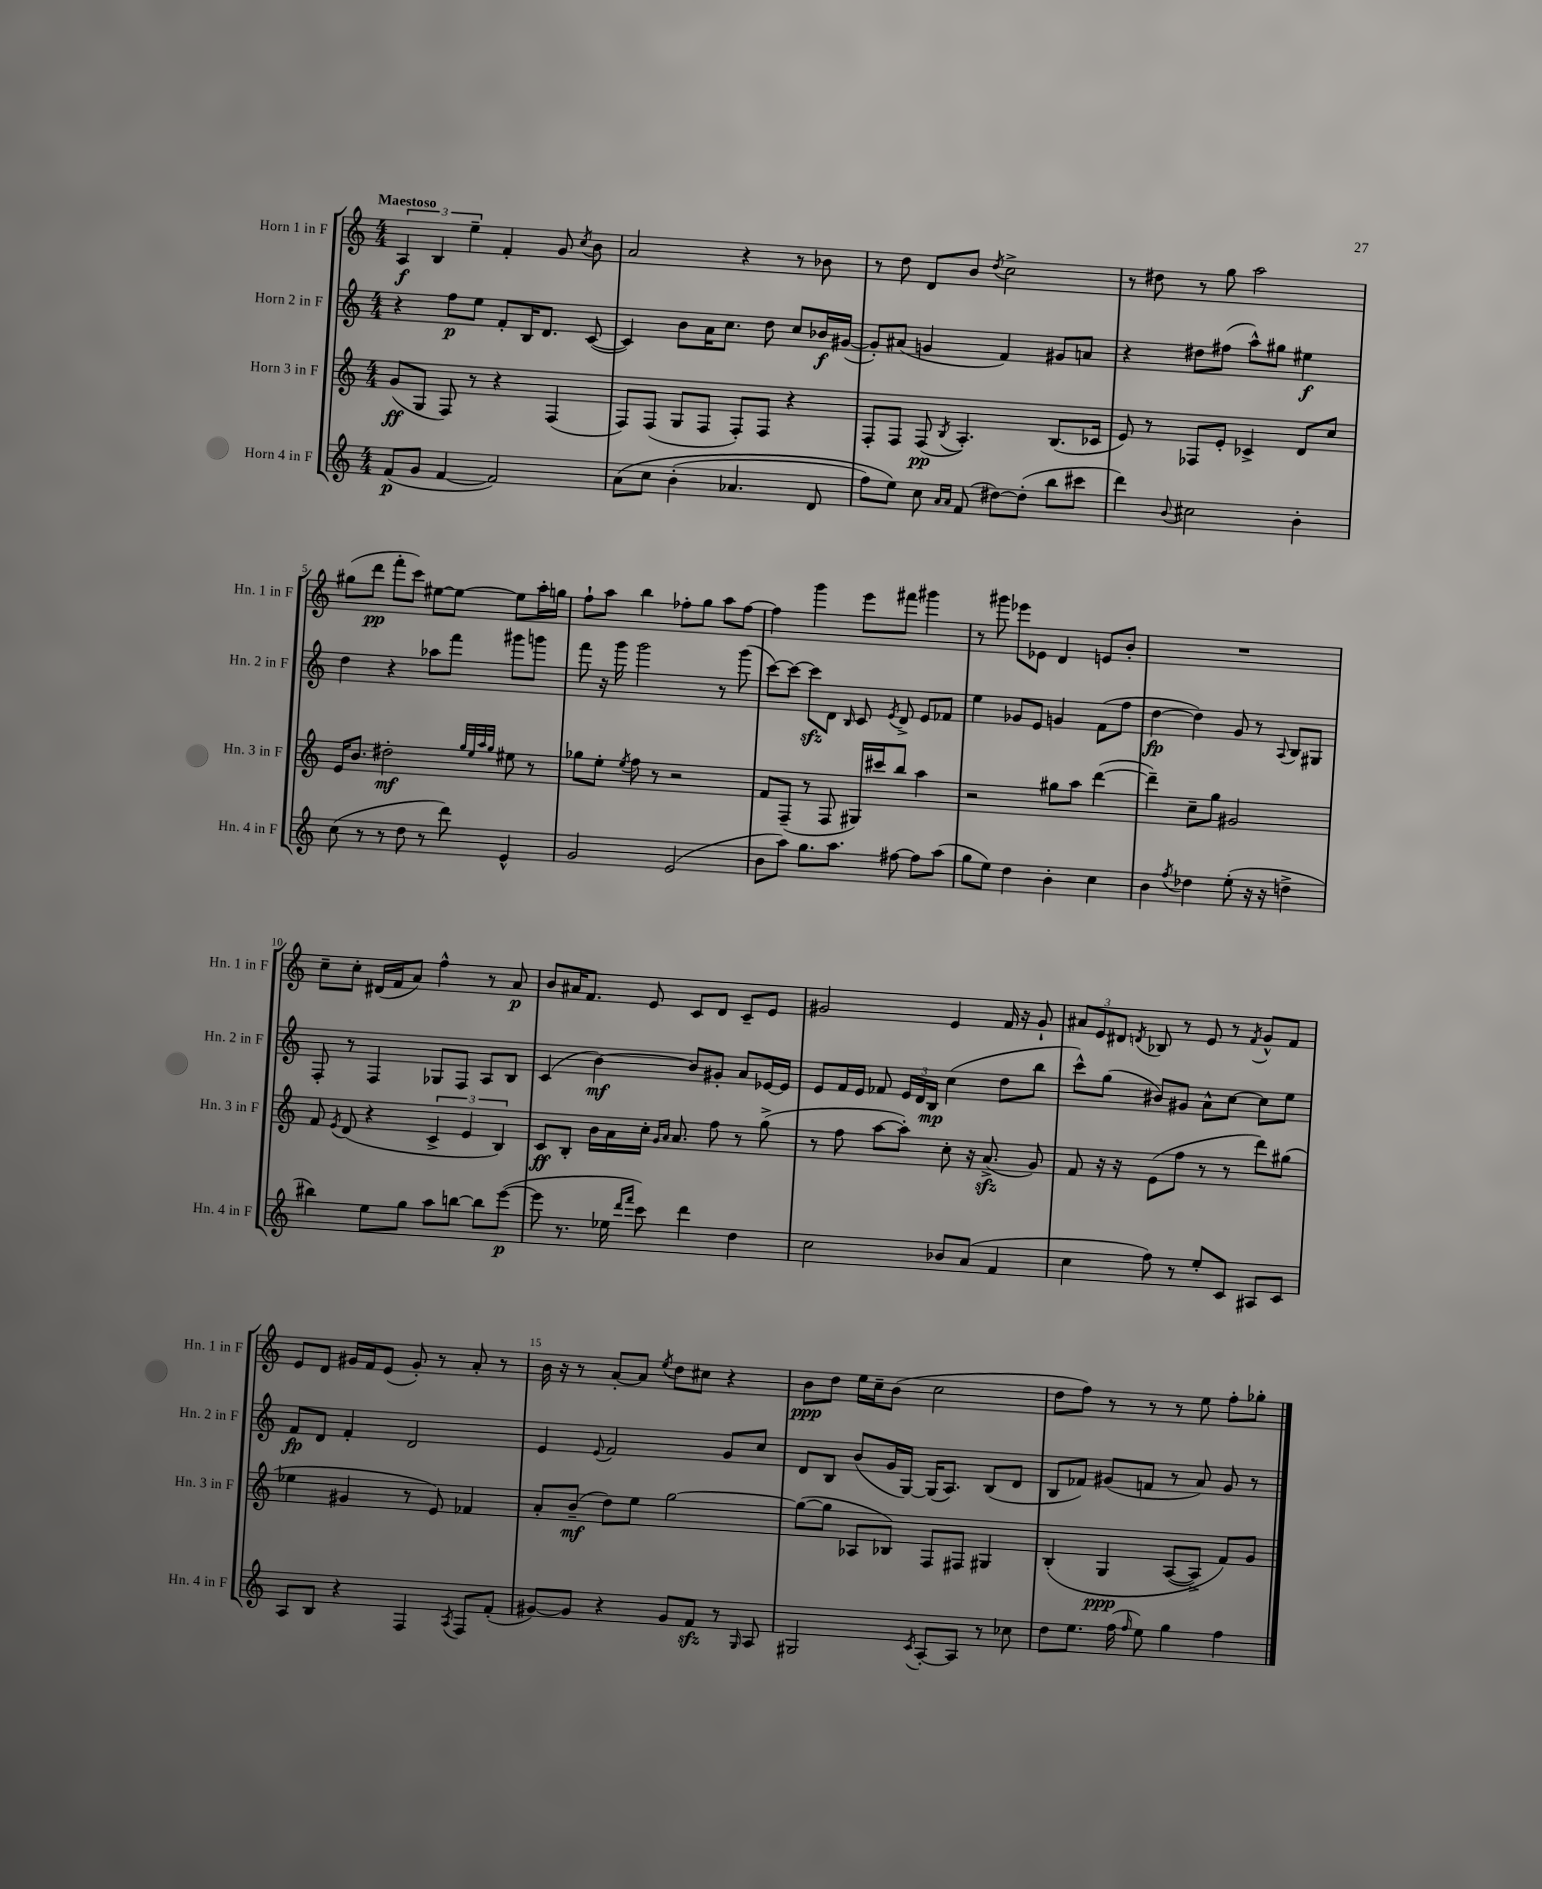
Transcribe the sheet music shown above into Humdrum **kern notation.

**kern	**dynam	**kern	**dynam	**kern	**dynam	**kern	**dynam
*part4	*part4	*part3	*part3	*part2	*part2	*part1	*part1
*staff4	*staff4	*staff3	*staff3	*staff2	*staff2	*staff1	*staff1
*I"Horn 4 in F	*	*I"Horn 3 in F	*	*I"Horn 2 in F	*	*I"Horn 1 in F	*
*I'Hn. 4 in F	*	*I'Hn. 3 in F	*	*I'Hn. 2 in F	*	*I'Hn. 1 in F	*
*clefG2	*	*clefG2	*	*clefG2	*	*clefG2	*
*k[]	*	*k[]	*	*k[]	*	*k[]	*
*M4/4	*	*M4/4	*	*M4/4	*	*M4/4	*
=1	=1	=1	=1	=1	=1	=1	=1
!	!	!	!	!	!	!LO:TX:a:B:t=Maestoso	!
(8f/L	p	(8g/L	ff	4r	.	6A/	f
8g/J	.	8G/J	.	.	.	.	.
.	.	.	.	.	.	6B/	.
[4f/	.	8F/)	.	8ff\L	p	.	.
.	.	.	.	.	.	6ee~\	.
.	.	8r	.	8ee\J	.	.	.
2f/])	.	4r	.	8f'/L	.	4f'/	.
.	.	.	.	16B/K	.	.	.
.	.	.	.	8.d/J	.	.	.
.	.	(4F/	.	.	.	8g/	.
.	.	.	.	.	.	8qcc/	.
.	.	.	.	([8c/	.	8b\	.
=2	=2	=2	=2	=2	=2	=2	=2
(8a\L	.	8F/L)	.	4c/])	.	2a/	.
8cc\J	.	(8F/J	.	.	.	.	.
(4b'\	.	8G/L	.	8b\L	.	.	.
.	.	8F/J	.	16a\K	.	.	.
.	.	.	.	8.cc\J	.	.	.
4.a-X/	.	8F'/L)	.	.	.	4r	.
.	.	8F/J	.	8dd\	.	.	.
.	.	4r	.	8cc/L	.	8r	.
8d/	.	.	.	16b-X/L	f	8b-X\	.
.	.	.	.	([16g#X/JJ	.	.	.
=3	=3	=3	=3	=3	=3	=3	=3
8ff\L)	.	8F'/L	.	8g#'/L])	.	8r	.
8ee\J)	.	8F/J	.	(8a#X/J	.	8dd\	.
8cc\	.	(8F/	pp	4gn/	.	8d/L	.
16qqa/LL	.	.	.	.	.	.	.
16qqa/JJ	.	8qB/	.	.	.	.	.
(8f/	.	4.A'/)	.	.	.	8b/J	.
.	.	.	.	.	.	8qdd/	.
[8dd#X\L)	.	.	.	4f/)	.	2cc^\	.
(8dd#'\J]	.	.	.	.	.	.	.
8bb\L	.	(8.B/L	.	8g#X/L	.	.	.
8ccc#X\J	.	.	.	8an/J	.	.	.
.	.	16c-X/Jk	.	.	.	.	.
=4	=4	=4	=4	=4	=4	=4	=4
4ddd\)	.	8e/)	.	4r	.	8r	.
.	.	8r	.	.	.	8dd#X\	.
8qqb/	.	.	.	.	.	.	.
2cc#X\	.	8F-X/L	.	8dd#X\L	.	8r	.
.	.	8e'/J	.	(8ff#X\J	.	8gg\	.
.	.	4c-X^/	.	8aa^^\L)	.	2aa\	.
.	.	.	.	8gg#X\J	.	.	.
4b'\	.	8d/L	.	4ee#X\	f	.	.
.	.	8cc/J	.	.	.	.	.
!!LO:LB:g=z
=5	=5	=5	=5	=5	=5	=5	=5
(8cc\	.	16e/KL	.	4dd\	.	(8gg#X\L	.
.	.	8.b/J	.	.	.	.	.
8r	.	.	.	.	.	8ddd\J	pp
8r	.	2dd#X'\	mf	4r	.	8fff'\L	.
8dd\	.	.	.	.	.	8ccc\J)	.
8r	.	.	.	8aa-X\L	.	[8ee#X\L	.
8ddd\)	.	.	.	8fff\J	.	8ee#\J_	.
.	.	32qqgg/LLL	.	.	.	.	.
.	.	32qqee/	.	.	.	.	.
.	.	32qqaa/	.	.	.	.	.
.	.	32qqgg/JJJ	.	.	.	.	.
4e^^/	.	8ee#X\	.	8ggg#X\L	.	8ee#\L]	.
.	.	8r	.	8gggn\J	.	16aa'\L	.
.	.	.	.	.	.	16ggn\JJ	.
=6	=6	=6	=6	=6	=6	=6	=6
2g/	.	8gg-X\L	.	8fff\	.	8ff`\L	.
.	.	8ee'\J	.	16r	.	8aa\J	.
.	.	.	.	16ggg\	.	.	.
.	.	8qee/	.	.	.	.	.
.	.	8ff\	.	2ggg\	.	4bb\	.
.	.	8r	.	.	.	.	.
(2e/	.	2r	.	.	.	8ff-X'\L	.
.	.	.	.	.	.	8gg\J	.
.	.	.	.	8r	.	8aa\L	.
.	.	.	.	(8ggg\	.	[8ff-\J	.
=7	=7	=7	=7	=7	=7	=7	=7
8b\L	.	8f/L	.	[8ccc\L)	.	4ff-\]	.
8aa\J)	.	(8F~/J	.	8ccc\J_	.	.	.
8.gg\L	.	8r	.	8ccczz\L]	.	4ggg\	.
.	.	8F/	.	8d\J	.	.	.
8.aa\J	.	.	.	.	.	.	.
.	.	.	.	16qqB/	.	.	.
.	.	16G#X/LL)	.	8c/	.	8eee\L	.
.	.	16ccc#X/J	.	.	.	.	.
.	.	.	.	8qe/	.	.	.
[8ff#X\	.	8bb/J	.	8d^/	.	8fff#X\J	.
8ff#\L]	.	4aa\	.	8e/L	.	4ggg#X\	.
(8aa\J	.	.	.	8f-X/J	.	.	.
=8	=8	=8	=8	=8	=8	=8	=8
8gg\L	.	2r	.	4ee\	.	8r	.
8ee\J)	.	.	.	.	.	8ggg#X\	.
4dd\	.	.	.	8g-X/L	.	8eee-X\L	.
.	.	.	.	8e/J	.	8e-X\J	.
4b'\	.	8gg#X\L	.	4gn/	.	4d/	.
.	.	8aa\J	.	.	.	.	.
4cc\	.	([4ddd\	.	(8f\L	.	8en/L	.
.	.	.	.	8ff\J	.	8b'/J	.
=9	=9	=9	=9	=9	=9	=9	=9
4b\	.	4ddd~\])	.	[4dd\	fp	1r	.
8qff/	.	.	.	.	.	.	.
4dd-X\	.	8cc~\L	.	4dd\])	.	.	.
.	.	8gg\J	.	.	.	.	.
(8ee'\	.	2g#X/	.	8g/	.	.	.
16r	.	.	.	8r	.	.	.
16r	.	.	.	.	.	.	.
.	.	.	.	8qqA/	.	.	.
4ddn^\	.	.	.	8B/L	.	.	.
.	.	.	.	8G#X/J	.	.	.
!!LO:LB:g=z
=10	=10	=10	=10	=10	=10	=10	=10
4bb#X\)	.	8f/	.	8F'/	.	8cc~\L	.
.	.	8qe/	.	.	.	.	.
.	.	(8d/	.	8r	.	8cc'\J	.
8ee\L	.	4r	.	4F/	.	(16d#X/LL	.
.	.	.	.	.	.	16f/J	.
8gg\J	.	.	.	.	.	8a/J)	.
8aa\L	.	6c^/	.	8G-X/L	.	4ff^^\	.
[8bbn\J	.	.	.	8F/J	.	.	.
.	.	6e/	.	.	.	.	.
8bb\L]	.	.	.	8A/L	.	8r	.
.	.	6B/)	.	.	.	.	.
([8eee\J	p	.	.	8B/J	.	8a/	p
=11	=11	=11	=11	=11	=11	=11	=11
8eee\]	.	8c/L	ff	(4c/	.	8b/L	.
8.r	.	8B'/J	.	.	.	16a#X/K	.
.	.	.	.	.	.	8.f/J	.
.	.	16b\LL	.	[4b\)	mf	.	.
16ee-X\	.	16a\	.	.	.	.	.
16qqddd/LL	.	.	.	.	.	.	.
16qqfff/JJ	.	.	.	.	.	.	.
8ccc\)	.	16cc'\JJ	.	.	.	8e/	.
.	.	16qqg/LL	.	.	.	.	.
.	.	16qqa/JJ	.	.	.	.	.
.	.	8.a/	.	.	.	.	.
4ddd\	.	.	.	8b/L]	.	8c/L	.
.	.	8ff\	.	8g#X'/J	.	8d/J	.
4dd\	.	8r	.	8a/L	.	8c~/L	.
.	.	(8gg^\	.	[16e-X/L	.	8e/J	.
.	.	.	.	16e-/JJ]	.	.	.
=12	=12	=12	=12	=12	=12	=12	=12
2cc\	.	8r	.	8e/L	.	2g#X/	.
.	.	8ff\	.	16f/L	.	.	.
.	.	.	.	16e/JJ	.	.	.
.	.	[8aa\L	.	8f-X/	.	.	.
.	.	8aa'\J])	.	24e/LL	.	.	.
.	.	.	.	24d/	.	.	.
.	.	.	.	24B/JJ	mp	.	.
8b-X/L	.	8cc'\	.	(4cc\	.	4e/	.
(8a/J	.	16r	.	.	.	.	.
.	.	(8.azz^/	.	.	.	.	.
4f/	.	.	.	8dd\L	.	16f/	.
.	.	.	.	.	.	16r	.
.	.	8g/)	.	8bb\J	.	8g#`/	.
=13	=13	=13	=13	=13	=13	=13	=13
4cc\	.	8f/	.	8ccc^^\L)	.	12a#X/L	.
.	.	.	.	.	.	12e/	.
.	.	16r	.	(8gg\J	.	.	.
.	.	.	.	.	.	12d#X/J	.
.	.	16r	.	.	.	.	.
.	.	.	.	.	.	8qdn/	.
8ff\)	.	(8e\L	.	8b#X/L)	.	8B-X/	.
8r	.	8ff\J	.	8g#X/J	.	8r	.
8ee'/L	.	8r	.	8a^^\L	.	8e/	.
8c/J	.	8r	.	[8cc\J	.	8r	.
.	.	.	.	.	.	8qf/	.
8A#X/L	.	8ddd\L)	.	8cc\L]	.	8g^^/L	.
8c/J	.	(8gg#X\J	.	8ee\J	.	8f/J	.
!!LO:LB:g=z
=14	=14	=14	=14	=14	=14	=14	=14
8A/L	.	4ee-X\	.	8f/L	fp	8e/L	.
8B/J	.	.	.	8d/J	.	8d/J	.
4r	.	4g#X/	.	4f'/	.	16g#X/LL	.
.	.	.	.	.	.	16f/J	.
.	.	.	.	.	.	(8e/J	.
4F/	.	8r	.	2d/	.	8g#'/)	.
.	.	8e/)	.	.	.	8r	.
8qA/	.	.	.	.	.	.	.
8F/L	.	4f-X/	.	.	.	8a'/	.
(8f'/J	.	.	.	.	.	8r	.
=15	=15	=15	=15	=15	=15	=15	=15
[8g#X/L)	.	8a'/L	.	4e/	.	16b\	.
.	.	.	.	.	.	16r	.
8g#/J]	.	(8b~/J	mf	.	.	8r	.
.	.	.	.	8qqe/	.	.	.
4r	.	8dd\L)	.	2f/	.	[8a'/L	.
.	.	8ee\J	.	.	.	8a/J]	.
.	.	.	.	.	.	8qee/	.
8g#/L	.	[2gg\	.	.	.	8dd\L	.
8fzz/J	.	.	.	.	.	8cc#X\J	.
8r	.	.	.	8g/L	.	4r	.
16qqG/	.	.	.	.	.	.	.
8A/	.	.	.	8cc/J	.	.	.
=16	=16	=16	=16	=16	=16	=16	=16
2G#X/	.	(8gg\L_	.	8d/L	.	8b\L	ppp
.	.	8gg\J]	.	8B/J	.	8dd\J	.
.	.	8A-X/L	.	(8b/L	.	16ee\LL	.
.	.	.	.	.	.	16cc~\J	.
.	.	8B-X/J)	.	16g/L	.	(8b\J	.
.	.	.	.	[16G/JJ)	.	.	.
8qc/	.	.	.	.	.	.	.
[8A'/L	.	8F/L	.	(16G/KL]	.	2cc\	.
.	.	.	.	8.A/J)	.	.	.
8A/J]	.	8F#X/J	.	.	.	.	.
8r	.	4G#X/	.	(8B/L	.	.	.
8cc-X\	.	.	.	8d/J	.	.	.
=17	=17	=17	=17	=17	=17	=17	=17
8dd\L	.	(4B'/	.	8B/L	.	8dd\L	.
8.ee\J	.	.	.	8f-X/J)	.	8ff\J)	.
.	.	4G/	ppp	(8g#X/L	.	8r	.
(16ff\	.	.	.	.	.	.	.
16qqff/	.	.	.	.	.	.	.
8ee\)	.	.	.	8fn/J	.	8r	.
4gg\	.	([8A/L	.	8r	.	8r	.
.	.	8A^/J])	.	8a/)	.	8ee\	.
4ff\	.	8f/L)	.	8g#/	.	8ff'\L	.
.	.	8g/J	.	8r	.	8gg-X'\J	.
==	==	==	==	==	==	==	==
*-	*-	*-	*-	*-	*-	*-	*-
